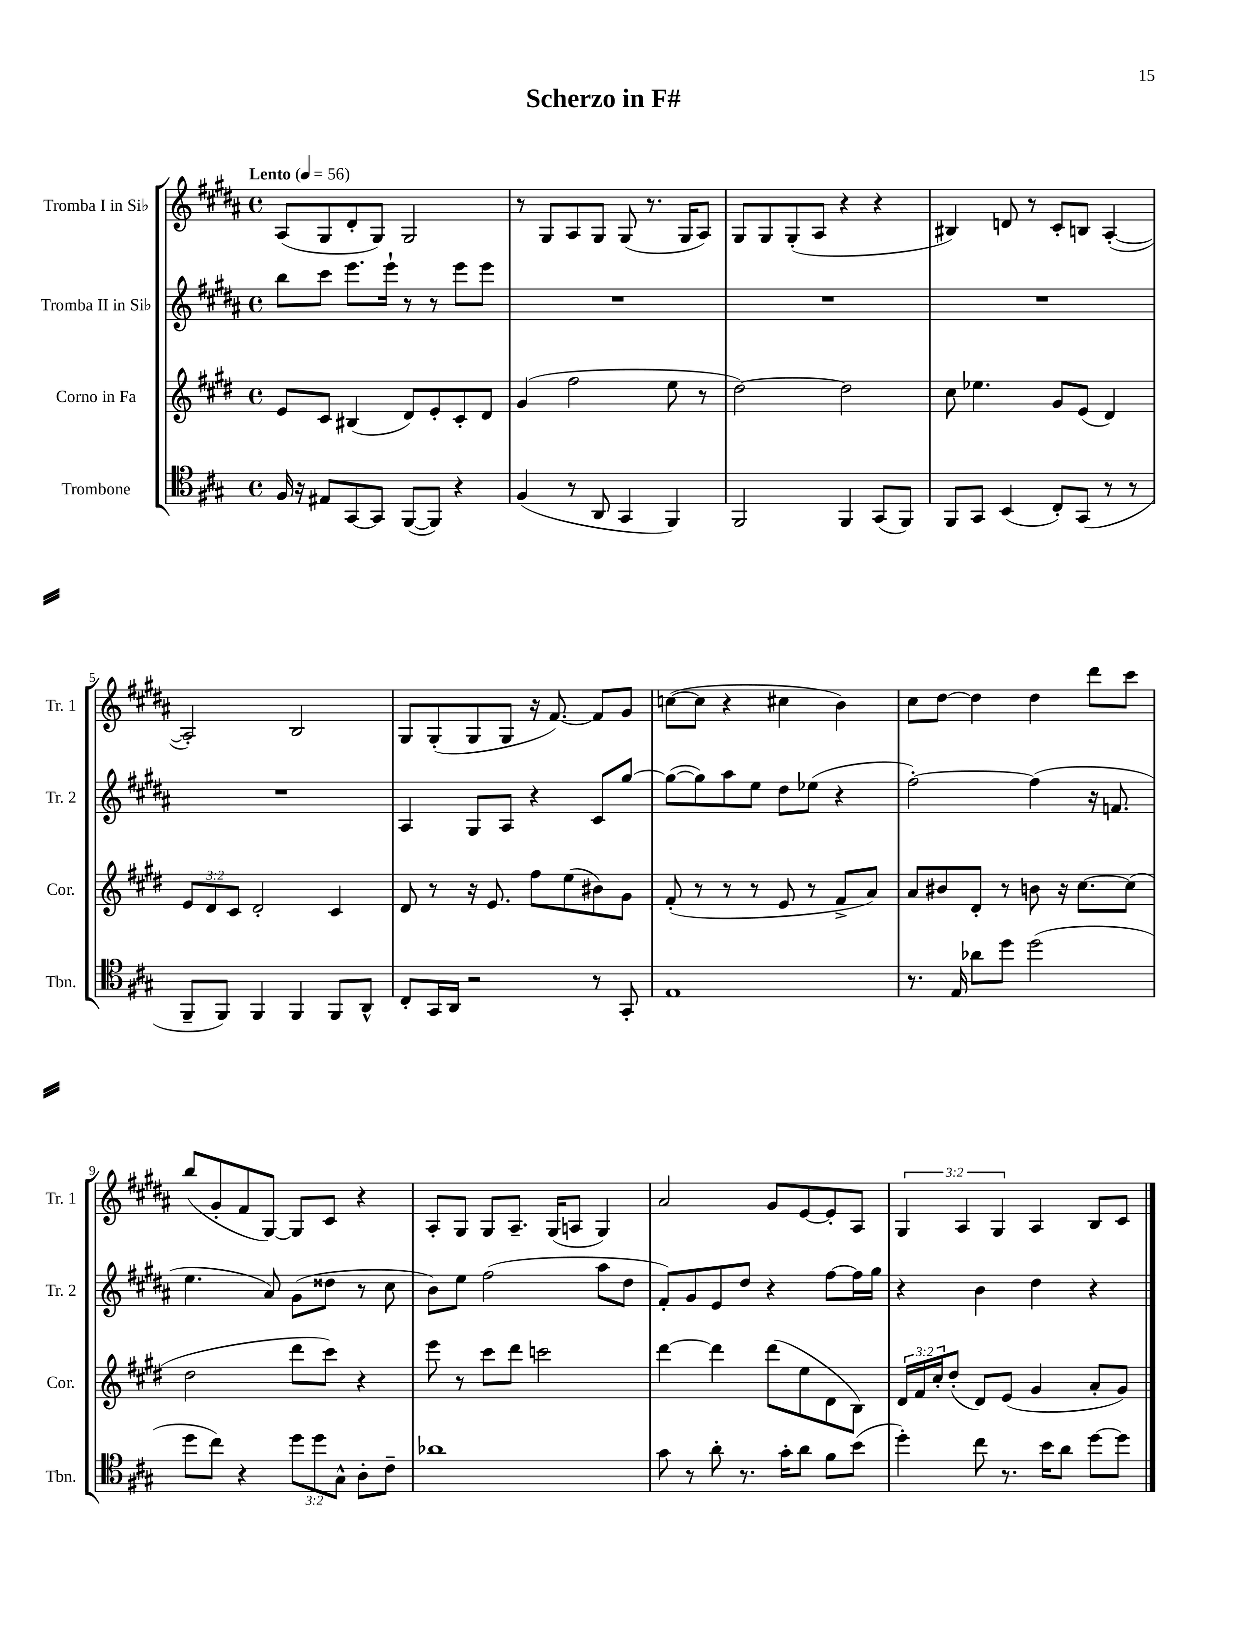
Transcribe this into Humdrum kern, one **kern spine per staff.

**kern	**kern	**kern	**kern
*part4	*part3	*part2	*part1
*staff4	*staff3	*staff2	*staff1
*I"Trombone	*I"Corno in Fa	*I"Tromba II in Si♭	*I"Tromba I in Si♭
*I'Tbn.	*I'Cor.	*I'Tr. 2	*I'Tr. 1
*clefC4	*clefG2	*clefG2	*clefG2
*k[f#c#g#]	*k[f#c#g#d#]	*k[f#c#g#d#a#]	*k[f#c#g#d#a#]
*M4/4	*M4/4	*M4/4	*M4/4
*met(c)	*met(c)	*met(c)	*met(c)
*MM56	*MM56	*MM56	*MM56
=1	=1	=1	=1
!	!	!	!LO:TX:a:B:t=Lento
16F#/	8e/L	8bb\L	(8A#/L
16r	.	.	.
8E#X/L	8c#/J	8ccc#\J	8G#/
[8GG#/	(4B#X/	8.eee\L	8d#'/
8GG#/J]	.	.	8G#/J)
.	.	16eee`\Jk	.
([8FF#/L	8d#/L)	8r	2G#/
8FF#/J])	8e'/	8r	.
4r	8c#'/	8eee\L	.
.	8d#/J	8eee\J	.
=2	=2	=2	=2
(4F#/	(4g#/	1r	8r
.	.	.	8G#/L
8r	2ff#\	.	8A#/
8AA/	.	.	8G#/J
4GG#/	.	.	(8G#/
.	.	.	8.r
4FF#/)	8ee\	.	.
.	.	.	16G#/KL
.	8r	.	8A#/J)
=3	=3	=3	=3
2FF#/	[2dd#\)	1r	8G#/L
.	.	.	8G#/
.	.	.	(8G#'/
.	.	.	8A#/J
4FF#/	2dd#\]	.	4r
(8GG#/L	.	.	4r
8FF#/J)	.	.	.
=4	=4	=4	=4
8FF#/L	8cc#\	1r	4B#X/)
8GG#/J	4.ee-X\	.	.
(4BB/	.	.	8dn/
.	.	.	8r
8C#'/L)	8g#/L	.	8c#'/L
(8GG#/J	(8e/J	.	8Bn/J
8r	4d#/)	.	([4A#'/
8r	.	.	.
!!LO:LB:g=z
=5	=5	=5	=5
8FF#~/L	12e/L	1r	2A#'/])
.	12d#/	.	.
8FF#/J)	.	.	.
.	12c#/J	.	.
4FF#/	2d#'/	.	.
4FF#/	.	.	2B/
8FF#/L	4c#/	.	.
8AA^^/J	.	.	.
=6	=6	=6	=6
8C#'/L	8d#/	4A#/	8G#/L
16GG#/L	8r	.	(8G#'/
16AA/JJ	.	.	.
2r	16r	8G#/L	8G#/
.	8.e/	.	.
.	.	8A#/J	8G#/J
.	8ff#\L	4r	16r
.	.	.	[8.f#/)
.	(8ee\	.	.
8r	8b#X\)	8c#/L	8f#/L]
8GG#'/	8g#\J	[8gg#/J	8g#/J
=7	=7	=7	=7
1E	(8f#'/	(8gg#\L_	([8ccn\L
.	8r	8gg#\])	8cc\J]
.	8r	8aa#\	4r
.	8r	8ee\J	.
.	8e/	8dd#\L	4cc#X\
.	8r	(8ee-X\J	.
.	8f#^/L	4r	4b\)
.	8a/J)	.	.
=8	=8	=8	=8
8.r	8a/L	[2ff#'\)	8cc#\L
.	8b#X/	.	[8dd#\J
16E/	.	.	.
8a-X\L	8d#'/J	.	4dd#\]
8dd\J	8r	.	.
(2dd\	8bn\	(4ff#\]	4dd#\
.	16r	.	.
.	[8.cc#\L	.	.
.	.	16r	8ddd#\L
.	.	8.fn/	.
.	(8cc#\J]	.	8ccc#\J
!!LO:LB:g=z
=9	=9	=9	=9
8dd\L	2dd#\	4.ee\	(8bb/L
8cc#\J)	.	.	8g#'/
4r	.	.	8f#/
.	.	8a#/)	[8G#/J)
12dd\L	8ddd#\L	(8g#\L	8G#/L]
12dd\	.	.	.
.	8ccc#\J)	8dd##X\J	8c#/J
12G#^^\J	.	.	.
8A'\L	4r	8r	4r
8c#~\J	.	8cc#\	.
=10	=10	=10	=10
1a-X	8eee\	8b\L)	8A#'/L
.	8r	8ee\J	8G#/J
.	8ccc#\L	(2ff#\	8G#/L
.	8ddd#\J	.	8.A#~/J
.	2cccn\	.	.
.	.	.	(16G#/KL
.	.	.	8An/J
.	.	8aa#\L	4G#/)
.	.	8dd#\J	.
=11	=11	=11	=11
8g#\	[4ddd#\	8f#'/L)	2a#/
8r	.	8g#/	.
8a'\	4ddd#\]	8e/	.
8.r	.	8dd#/J	.
.	(8ddd#\L	4r	8g#/L
16g#'\KL	.	.	.
8a\J	8ee\	.	[8e/
8f#\L	8d#\	[8ff#\L	8e'/]
(8b\J	8B\J)	16ff#\L]	8A#/J
.	.	16gg#\JJ	.
=12	=12	=12	=12
4dd'\)	24d#/LL	4r	6G#/
.	24f#/	.	.
.	24cc#'/J	.	.
.	(8dd#'/J	.	.
.	.	.	6A#/
8cc#\	8d#/L)	4b\	.
.	.	.	6G#/
8.r	(8e/J	.	.
.	4g#/	4dd#\	4A#/
16b\KL	.	.	.
8a\J	.	.	.
[8dd\L	8a'/L	4r	8B/L
8dd\J]	8g#/J)	.	8c#/J
==	==	==	==
*-	*-	*-	*-
